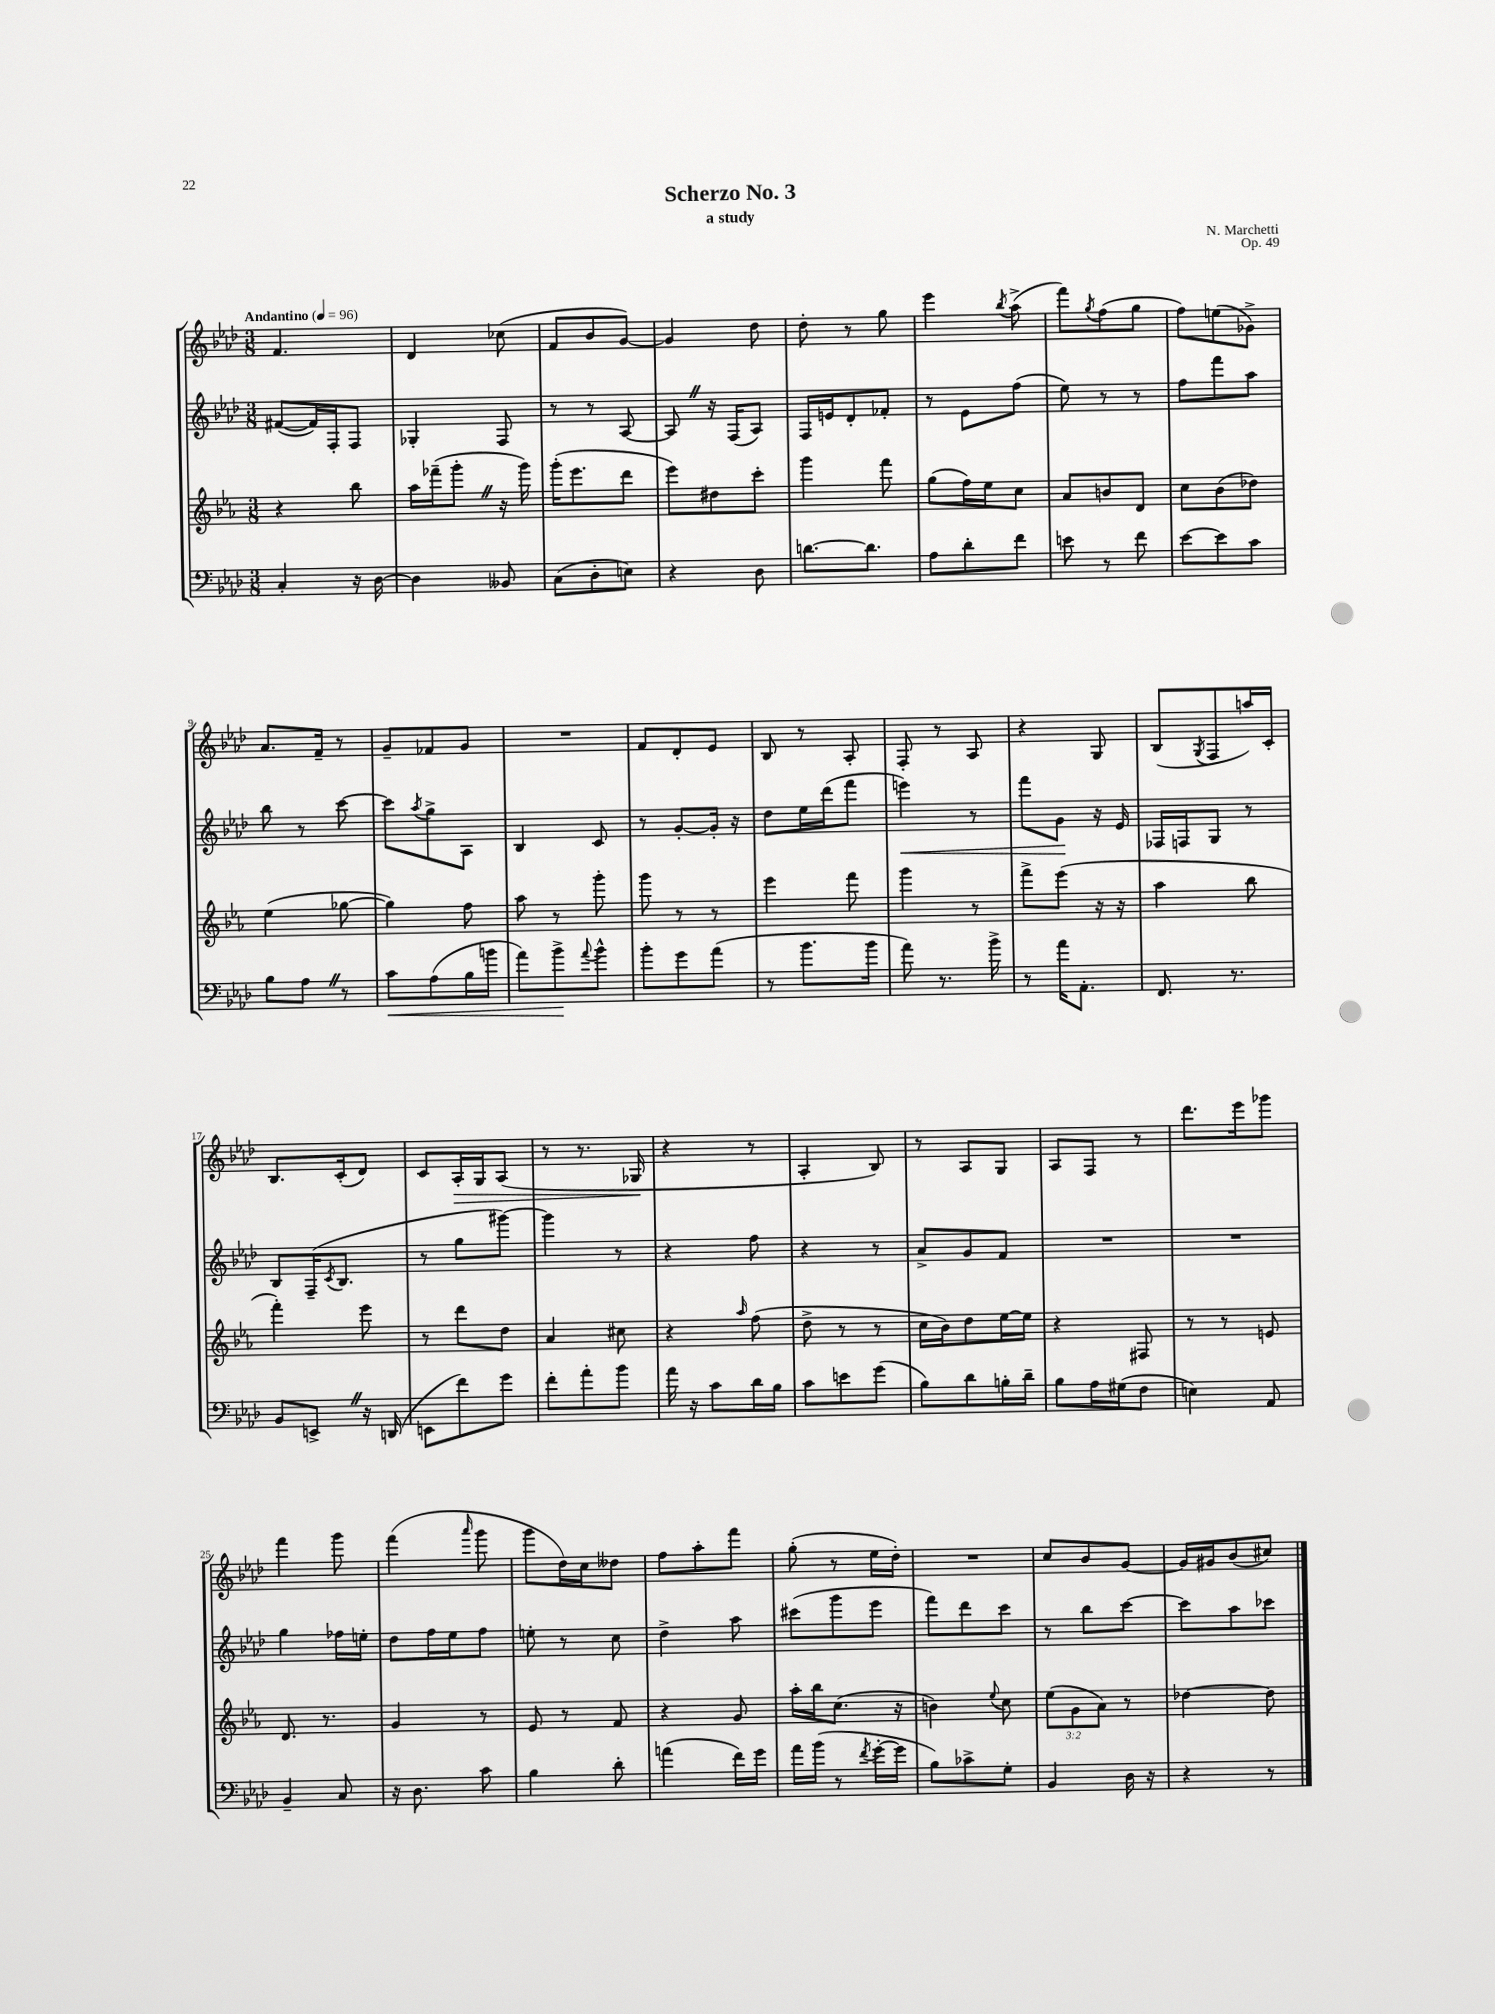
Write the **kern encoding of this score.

**kern	**dynam	**kern	**kern	**dynam	**kern	**dynam
*part4	*part4	*part3	*part2	*part2	*part1	*part1
*staff4	*staff4	*staff3	*staff2	*staff2	*staff1	*staff1
*clefF4	*	*clefG2	*clefG2	*	*clefG2	*
*k[b-e-a-d-]	*	*k[b-e-a-]	*k[b-e-a-d-]	*	*k[b-e-a-d-]	*
*M3/8	*	*M3/8	*M3/8	*	*M3/8	*
*MM96	*	*MM96	*MM96	*	*MM96	*
=1	=1	=1	=1	=1	=1	=1
!	!	!	!	!	!LO:TX:a:B:t=Andantino	!
4C'/	.	4r	([8f#X/L	.	4.f/	.
.	.	.	16f#/L])	.	.	.
.	.	.	16F'/J	.	.	.
16r	.	8bb-\	8F/J	.	.	.
[16D-\	.	.	.	.	.	.
=2	=2	=2	=2	=2	=2	=2
4D-\]	.	16aa-\LL	4G-X'/	.	4d-/	.
.	.	(16fff-X~\J	.	.	.	.
.	.	8ggg'Z\J	.	.	.	.
8BB--X/	.	16r	8F/	.	(8cc-X\	.
.	.	16ggg\)	.	.	.	.
=3	=3	=3	=3	=3	=3	=3
(8C\L	.	(16ggg'\KL	8r	.	8f/L	.
.	.	8.eee-\	.	.	.	.
8D-'\	.	.	8r	.	8b-/	.
8En\J)	.	8ddd\J	[8A-/	.	[8g/J)	.
=4	=4	=4	=4	=4	=4	=4
4r	.	8eee-\L)	8A-Z/]	.	4g/]	.
.	.	8dd#X\	16r	.	.	.
.	.	.	(16F/KL	.	.	.
8D-\	.	8ccc'\J	8A-/J)	.	8dd-\	.
=5	=5	=5	=5	=5	=5	=5
[8.dn\L	.	4ggg\	16F/LL	.	8dd-'\	.
.	.	.	16en/J	.	.	.
.	.	.	8d-'/	.	8r	.
8.d\J]	.	.	.	.	.	.
.	.	8fff\	8f-X'/J	.	8gg\	.
=6	=6	=6	=6	=6	=6	=6
8A-\L	.	(8gg\L	8r	.	4eee-\	.
8d-'\	.	16ff\L)	8e-\L	.	.	.
.	.	16ee-\J	.	.	.	.
.	.	.	.	.	8qbb-/	.
8f\J	.	8cc\J	(8ff\J	.	(8aa-^\	.
=7	=7	=7	=7	=7	=7	=7
8en\	.	8a-/L	8ee-\)	.	8fff\L)	.
.	.	.	.	.	8qgg/	.
8r	.	8bn/	8r	.	(8ff\	.
8f\	.	8d/J	8r	.	8gg\J	.
=8	=8	=8	=8	=8	=8	=8
[8e-\L	.	8cc\L	8ff\L	.	8ff\L)	.
8e-\]	.	(8b-\	8fff\	.	(8een\	.
8c\J	.	8dd-X\J)	8aa-\J	.	8g-X^\J)	.
!!LO:LB:g=z
=9	=9	=9	=9	=9	=9	=9
8B-\L	.	(4ee-\	8bb-\	.	8.a-/L	.
8A-Z\J	.	.	8r	.	.	.
.	.	.	.	.	16f~/Jk	.
8r	.	[8gg-X\	[8ccc\	.	8r	.
=10	=10	=10	=10	=10	=10	=10
!	!LO:HP:b	!	!	!	!	!
8c\L	<	4gg-\])	8ccc\L]	.	8g~/L	.
.	.	.	8qaa-/	.	.	.
(8A-\	.	.	8gg^\	.	8f-X/	.
16B-\L	.	8ff\	8A-\J	.	8g/J	.
16bn\JJ	.	.	.	.	.	.
=11	=11	=11	=11	=11	=11	=11
8a-\L)	.	8aa-\	4B-/	.	4.r	.
8b-^\	.	8r	.	.	.	.
8qqa-/	.	.	.	.	.	.
8b-^^\J	[	8ggg'\	8c/	.	.	.
=12	=12	=12	=12	=12	=12	=12
8b-'\L	.	8ggg\	8r	.	8f/L	.
8g\	.	8r	[8g'/L	.	8d-'/	.
(8a-\J	.	8r	16g'/Jk]	.	8e-/J	.
.	.	.	16r	.	.	.
=13	=13	=13	=13	=13	=13	=13
8r	.	4eee-\	8dd-\L	.	8B-/	.
8.b-\L	.	.	16ee-\L	.	8r	.
.	.	.	(16ddd-\J	.	.	.
.	.	8fff\	8fff\J	.	8A-'/	.
16b-\Jk	.	.	.	.	.	.
=14	=14	=14	=14	=14	=14	=14
!	!	!	!	!LO:HP:b	!	!
8a-\)	.	4ggg\	4eeen\)	<	8F'/	.
8.r	.	.	.	.	8r	.
.	.	8r	8r	.	8A-/	.
16b-^\	.	.	.	.	.	.
=15	=15	=15	=15	=15	=15	=15
8r	.	8fff^\L	8fff\L	.	4r	.
16a-\KL	.	(8eee-\J	8g\J	.	.	.
8.AA-'\J	.	.	.	.	.	.
.	.	16r	16r	[	8G/	.
.	.	16r	16e-/	.	.	.
=16	=16	=16	=16	=16	=16	=16
8.FF/	.	4aa-\	16F-X/LL	.	(8B-/L	.
.	.	.	16Fn/J	.	.	.
.	.	.	.	.	8qG/	.
.	.	.	8G/J	.	8F/	.
8.r	.	.	.	.	.	.
.	.	8bb-\	8r	.	16aan/L)	.
.	.	.	.	.	16c'/JJ	.
!!LO:LB:g=z
=17	=17	=17	=17	=17	=17	=17
8BB-/L	.	4fff'\)	8B-/L	.	8.B-/L	.
8EEn^Z/J	.	.	(16F~/K	.	.	.
.	.	.	8qc/	.	.	.
.	.	.	8.B-/J	.	(16c'/k	.
16r	.	8eee-\	.	.	8d-/J)	.
(16DDn/	.	.	.	.	.	.
=18	=18	=18	=18	=18	=18	=18
8EEn\L	.	8r	8r	.	8c/L	.
!	!	!	!	!	!	!LO:HP:b
8f\)	.	8ddd\L	8gg\L	.	16A-'/L	>
.	.	.	.	.	16G/J	.
8g\J	.	8dd\J	[8ggg#X\J)	.	(8A-/J	.
=19	=19	=19	=19	=19	=19	=19
8f'\L	.	4a-/	4ggg#\]	.	8r	.
8a-'\	.	.	.	.	8.r	.
8b-\J	.	8cc#X\	8r	.	.	.
.	.	.	.	.	16G-X/	.
.	.	.	.	.	.	]
=20	=20	=20	=20	=20	=20	=20
16a-\	.	4r	4r	.	4r	.
16r	.	.	.	.	.	.
8c\L	.	.	.	.	.	.
.	.	16qqaa-/	.	.	.	.
16d-\L	.	(8ff\	8ff\	.	8r	.
16B-\JJ	.	.	.	.	.	.
=21	=21	=21	=21	=21	=21	=21
8c\L	.	8dd^\	4r	.	4A-'/	.
8en\	.	8r	.	.	.	.
(8g\J	.	8r	8r	.	8B-/)	.
=22	=22	=22	=22	=22	=22	=22
8B-\L)	.	16cc\LL	8a-^/L	.	8r	.
.	.	16b-\J)	.	.	.	.
8d-\	.	8dd\	8g/	.	8A-/L	.
16Bn'\L	.	[16ee-\L	8f/J	.	8G/J	.
16d-~\JJ	.	16ee-\JJ]	.	.	.	.
=23	=23	=23	=23	=23	=23	=23
8B-\L	.	4r	4.r	.	8A-/L	.
16A-\L	.	.	.	.	8F/J	.
(16G#X\J	.	.	.	.	.	.
8F\J	.	8F#X/	.	.	8r	.
=24	=24	=24	=24	=24	=24	=24
4En\)	.	8r	4.r	.	8.ddd-\L	.
.	.	8r	.	.	.	.
.	.	.	.	.	16eee-\k	.
8AA-/	.	8en/	.	.	8ggg-X\J	.
!!LO:LB:g=z
=25	=25	=25	=25	=25	=25	=25
4BB-~/	.	8.d/	4gg\	.	4fff\	.
.	.	8.r	.	.	.	.
8C/	.	.	16ff-X\LL	.	8ggg\	.
.	.	.	16een'\JJ	.	.	.
=26	=26	=26	=26	=26	=26	=26
16r	.	4g/	8dd-\L	.	(4fff\	.
8.D-\	.	.	.	.	.	.
.	.	.	16ff\L	.	.	.
.	.	.	16ee-\J	.	.	.
.	.	.	.	.	16qqaaa-/	.
8c\	.	8r	8ff\J	.	8ggg\	.
=27	=27	=27	=27	=27	=27	=27
4B-\	.	8e-/	8een'\	.	8ggg\L	.
.	.	8r	8r	.	16dd-\L)	.
.	.	.	.	.	16cc\J	.
8d-'\	.	8f/	8cc\	.	8dd--X\J	.
=28	=28	=28	=28	=28	=28	=28
(4an\	.	4r	4dd-^\	.	8ff\L	.
.	.	.	.	.	8aa-'\	.
16f\LL)	.	8g/	8aa-\	.	8fff\J	.
16g\JJ	.	.	.	.	.	.
=29	=29	=29	=29	=29	=29	=29
16a-\LL	.	16aa-'\LL	(8ccc#X\L	.	(8gg'\	.
(16b-\JJ	.	16bb-\J	.	.	.	.
8r	.	(8.cc\J	8ggg\	.	8r	.
8qf/	.	.	.	.	.	.
[16g'\LL	.	.	8eee-\J	.	16ee-\LL	.
16g\JJ]	.	16r	.	.	16dd-'\JJ)	.
=30	=30	=30	=30	=30	=30	=30
8B-\L)	.	4bn\)	8fff\L)	.	4.r	.
8c-X^\	.	.	8ddd-\	.	.	.
.	.	8qqee-/	.	.	.	.
8G'\J	.	8cc\	8ccc\J	.	.	.
=31	=31	=31	=31	=31	=31	=31
4BB-/	.	(12ee-\L	8r	.	8cc/L	.
.	.	12g\	.	.	.	.
.	.	.	8bb-\L	.	8b-/	.
.	.	12a-\J)	.	.	.	.
16D-\	.	8r	[8ccc\J	.	[8g/J	.
16r	.	.	.	.	.	.
=32	=32	=32	=32	=32	=32	=32
4r	.	[4dd-X\	8ccc\L]	.	16g/LL]	.
.	.	.	.	.	16g#X/J	.
.	.	.	8aa-\	.	(8b-/	.
8r	.	8dd-\]	8ccc-X\J	.	8cc#X/J)	.
==	==	==	==	==	==	==
*-	*-	*-	*-	*-	*-	*-
